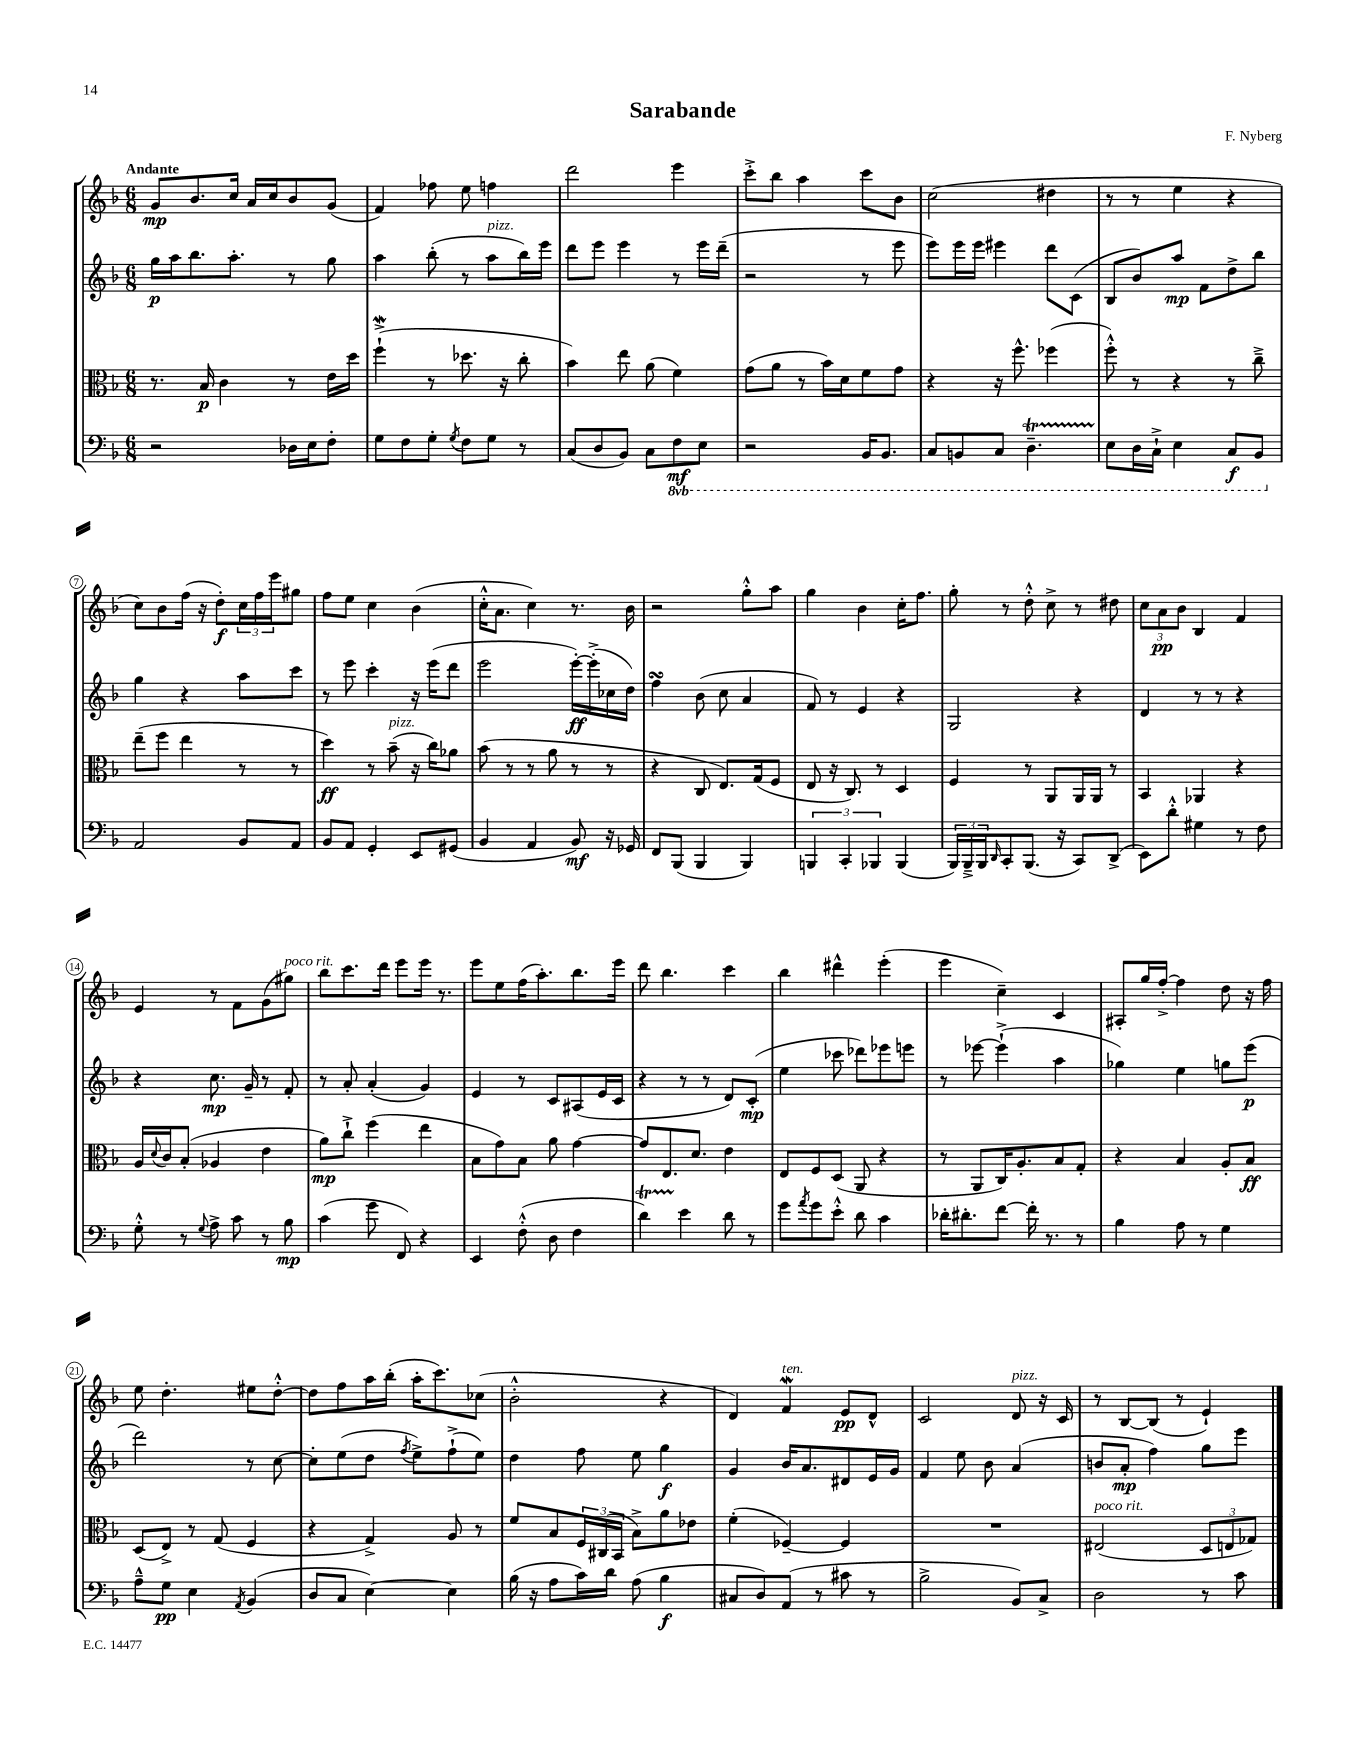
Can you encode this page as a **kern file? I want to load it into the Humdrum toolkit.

**kern	**kern	**kern	**kern
*staff4	*staff3	*staff2	*staff1
*clefF4	*clefC3	*clefG2	*clefG2
*k[b-]	*k[b-]	*k[b-]	*k[b-]
*M6/8	*M6/8	*M6/8	*M6/8
2r	8.r	16gg	8g
.	.	16aa	.
.	.	8.bb-	8.b-
.	16B-	.	.
.	4c	.	.
.	.	8.aa'	16cc
.	.	.	16a
.	.	.	16cc
16D-	8r	8r	8b-
16E	.	.	.
8F'	16e	8gg	(8g
.	16dd	.	.
=	=	=	=
8G	(4ff`^	4aa	4f)
8F	.	.	.
8G'	8r	(8bb-'	8ff-
8qG	.	.	.
8F	8.dd-	8r	8ee
8G	.	8aa	4ff
.	16r	.	.
8r	8cc'	16bb-)	.
.	.	16eee	.
=	=	=	=
(8C	4b-)	8ddd	2ddd
8D	.	8eee	.
8BB-)	8ee	4eee	.
8C	(8a	.	.
8FF	4f)	8r	4eee
8EE	.	16eee	.
.	.	(16ddd~	.
=	=	=	=
2r	(8g	2r	8ccc'^
.	8a	.	8bb-
.	8r	.	4aa
.	16b-)	.	.
.	16d	.	.
16BBB-	8f	8r	8ccc
8.BBB-	.	.	.
.	8g	8eee	8b-
=	=	=	=
8CC	4r	8eee)	(2cc
8BBB	.	16eee	.
.	.	16eee	.
8CC	16r	4eee#	.
.	8.ff^^	.	.
4.DD~	.	.	.
.	(4ff-	8ddd	4dd#
.	.	(8c	.
=	=	=	=
8EE	8ff'^^)	8B-	8r
16DD	8r	8b-)	8r
16CC`^	.	.	.
4EE	4r	8aa	4ee
.	.	8f	.
8CC	8r	8dd^	4r
8BBB-	8cc~^	8bb-	.
=	=	=	=
2AA	(8ee~	4gg	8cc)
.	8ff	.	8b-
.	4ee	4r	(16ff
.	.	.	16r
.	.	.	8dd')
8BB-	8r	8aa	24cc
.	.	.	24ff
.	.	.	24eee
8AA	8r	8ccc	8gg#
=	=	=	=
8BB-	4dd)	8r	8ff
8AA	.	8eee	8ee
4GG'	8r	4ccc'	4cc
.	(8b-~	.	.
8EE	16r	16r	(4b-
.	16cc)	(16eee	.
(8GG#	8a-	8ddd	.
=	=	=	=
4BB-	(8b-	2eee	16cc'^^
.	.	.	8.a
.	8r	.	.
4AA	8r	.	4cc)
.	8a	.	.
8BB-)	8r	[16eee')	8.r
.	.	(16eee'^]	.
16r	8r	16cc-	.
16GG-	.	16dd)	16b-
=	=	=	=
8FF	4r	4ff	2r
(8BBB-	.	.	.
4BBB-	8C	(8b-	.
.	8.E)	8cc	.
4BBB-)	.	4a	8gg'^^
.	(16G	.	.
.	8F	.	8aa
=	=	=	=
6BBB	8E	8f)	4gg
.	16r	8r	.
6CC'	.	.	.
.	8.C)	.	.
.	.	4e	4b-
6BBB-	.	.	.
.	8r	.	.
(4BBB-	4D	4r	16cc'
.	.	.	8.ff
=	=	=	=
24BBB-)	4F	2G	8gg'
24BBB-~^	.	.	.
24BBB-	.	.	.
16qqDD	.	.	.
8CC'	.	.	8r
(8.BBB-	8r	.	8dd'^^
.	8AA	.	8cc^
16r	.	.	.
8CC)	16AA	4r	8r
.	16AA	.	.
(8DD^	8r	.	8dd#
=	=	=	=
8EE)	4BB-	4d	12cc
.	.	.	12a
8d'^^	.	.	.
.	.	.	12b-
4G#	4AA-	8r	4B-
.	.	8r	.
8r	4r	4r	4f
8F	.	.	.
=	=	=	=
8G'^^	16A	4r	4e
.	8qqd	.	.
.	16c	.	.
8r	(8B-'	.	.
8qqG	.	.	.
8A^	4A-	8.cc	8r
8c	.	.	8f
.	.	16g~	.
8r	4e	8r	(8g
8B-	.	8f'	8gg#)
=	=	=	=
(4c	8a)	8r	8bb-
.	8cc`^	8a'	8.ccc
8g	(4ff	(4a'	.
.	.	.	16ddd
8FF)	.	.	8eee
4r	4ee	4g)	16eee
.	.	.	8.r
=	=	=	=
4EE	8B-	4e	8eee
.	8g)	.	8ee
(8F'^^	8B-	8r	(16ff
.	.	.	8.aa')
8D	8a	8c	.
4F	[4g	(8A#	8.bb-
.	.	16e	.
.	.	16c	16eee
=	=	=	=
4d)	8g]	4r	8ddd
.	8.E	.	4.bb-
4e	.	8r	.
.	8.d	.	.
.	.	8r	.
8d	4e	8d)	4ccc
8r	.	(8c'	.
=	=	=	=
8g	8E	4ee	4bb-
8qa	.	.	.
8g	8F	.	.
8e'^^	(8D	8ccc-	4ddd#^^
8d	8AA	8ddd-)	.
4c	4r	8eee-	(4eee'
.	.	8eee	.
=	=	=	=
16d-'	8r	8r	4eee
8.d#'	.	.	.
.	8AA	[8eee-	.
[8f	16C)	(4eee-`^]	4cc~)
.	8.A'	.	.
16f']	.	.	.
8.r	.	.	.
.	8B-	4aa	4c
8r	8G'	.	.
=	=	=	=
4B-	4r	4gg-)	8A#'
.	.	.	16gg
.	.	.	[16ff'^
8A	4B-	4ee	4ff]
8r	.	.	.
4G	8A'	8gg	8dd
.	8B-	(8eee	16r
.	.	.	16ff
=	=	=	=
8A~^^	(8D	2ddd)	8ee
8G	8E^)	.	4.dd'
4E	8r	.	.
.	(8G	.	.
8qAA	.	.	.
(4BB-	4F	8r	8ee#
.	.	[8cc	[8dd'^^
=	=	=	=
8D	4r	8cc']	8dd]
8C	.	(8ee	8ff
[4E)	4G^)	8dd	16aa
.	.	.	(16bb-'
.	.	8qff	.
.	.	8ee^)	16aa'
.	.	.	8.ccc)
4E]	8A	(8ff`^	.
.	8r	8ee)	(8cc-
=	=	=	=
(16B-	8f	4dd	2b-'^^
16r	.	.	.
8A	8B-	.	.
16c)	24F	8ff	.
.	(24C#	.	.
16d	.	.	.
.	24BB-	.	.
(8A	8B-^)	8ee	.
4B-	8a	4gg	4r
.	8e-	.	.
=	=	=	=
8C#	(4f'	4g	4d)
8D)	.	.	.
(8AA	[4F-~)	16b-	4f
.	.	8.a	.
8r	.	.	.
8c#	4F-]	8d#	8e
8r	.	16e	8d^^
.	.	16g	.
=	=	=	=
2B-^	2.r	4f	2c
.	.	8ee	.
.	.	8b-	.
8BB-)	.	(4a	8d
8C^	.	.	16r
.	.	.	16c
=	=	=	=
2D	(2E#	8b	8r
.	.	8a'	[8B-
.	.	4ff)	(8B-]
.	.	.	8r
8r	12D	8gg	4e`)
.	12E	.	.
8c	.	8eee	.
.	12G-)	.	.
==	==	==	==
*-	*-	*-	*-
